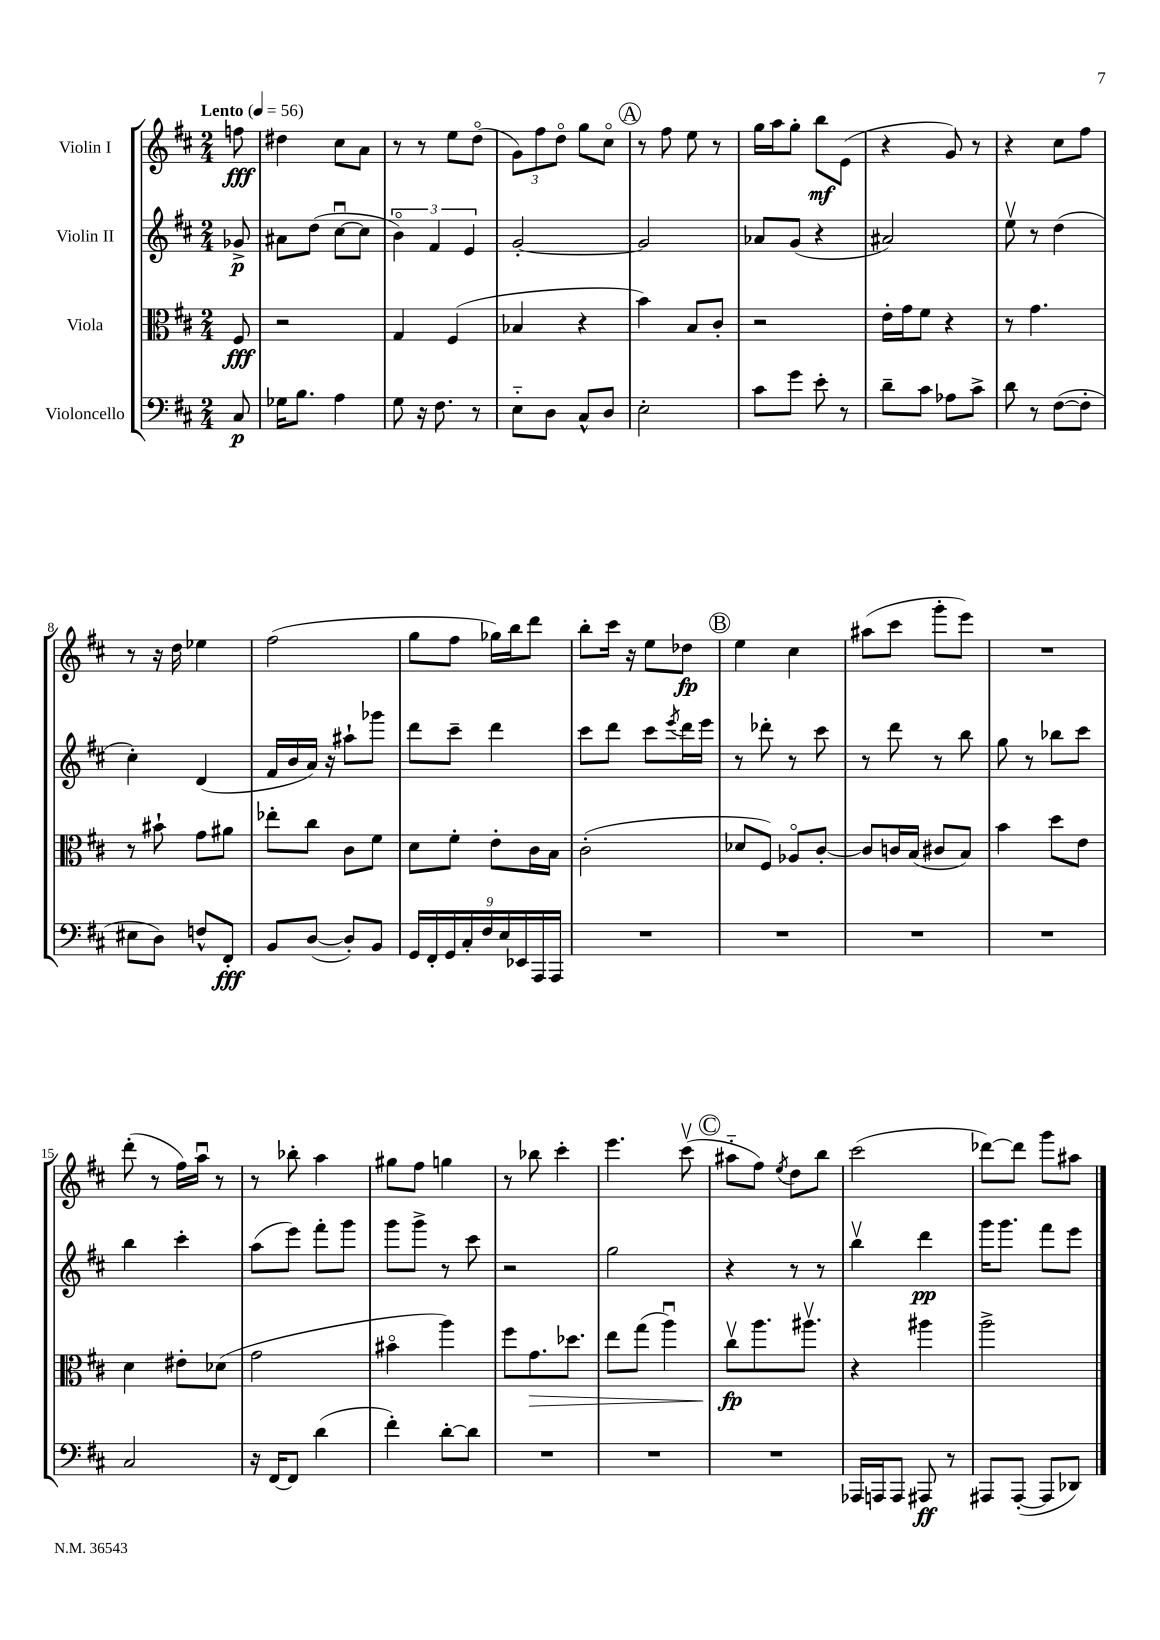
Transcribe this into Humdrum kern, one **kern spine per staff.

**kern	**kern	**kern	**kern
*staff4	*staff3	*staff2	*staff1
*clefF4	*clefC3	*clefG2	*clefG2
*k[f#c#]	*k[f#c#]	*k[f#c#]	*k[f#c#]
*M2/4	*M2/4	*M2/4	*M2/4
*MM56	*MM56	*MM56	*MM56
8C#	8F#	8g-^	8ff
=	=	=	=
16G-	2r	8a#	4dd#
8.B	.	.	.
.	.	(8dd	.
4A	.	[8cc#u	8cc#
.	.	8cc#]	8a
=	=	=	=
8G	4G	6bo)	8r
16r	.	.	8r
.	.	6f#	.
8.F#	.	.	.
.	(4F#	.	8ee
.	.	6e	.
8r	.	.	(8ddo
=	=	=	=
8E'~	4B-	[2g'	12g)
.	.	.	12ff#
8D	.	.	.
.	.	.	12ddo
8C#^^	4r	.	8gg
8D	.	.	8cc#o
=	=	=	=
2E'	4b)	2g]	8r
.	.	.	8ff#
.	8B	.	8ee
.	8c#'	.	8r
=	=	=	=
8c#	2r	8a-	16gg
.	.	.	16aa
8g	.	(8g	8gg'
8e'	.	4r	8bb
8r	.	.	(8e
=	=	=	=
8d~	16e'	2a#)	4r
.	16g	.	.
8c#	8f#	.	.
8A-	4r	.	8g)
8c#^	.	.	8r
=	=	=	=
8d	8r	8eev	4r
8r	4.g	8r	.
([8F#	.	(4dd	8cc#
8F#']	.	.	8ff#
=	=	=	=
8E#	8r	4cc#')	8r
8D)	8b#`	.	16r
.	.	.	16dd
8F^^	8g	(4d	4ee-
8FF#'	8a#	.	.
=	=	=	=
8BB	8ee-'	16f#	(2ff#
.	.	16b	.
([8D	8cc#	16a)	.
.	.	16r	.
8D'])	8c#	8aa#`	.
8BB	8f#	8ggg-	.
=	=	=	=
18GG	8d	8ddd	8gg
18FF#'	.	.	.
18GG	.	.	.
.	8f#'	8ccc#~	8ff#
18C#'	.	.	.
18F#	.	.	.
.	8e'	4ddd	16gg-)
18E	.	.	.
.	.	.	16bb
18EE-	.	.	.
.	16c#	.	8ddd
18AAA	.	.	.
.	16B	.	.
18AAA	.	.	.
=	=	=	=
2r	(2c#'	8ccc#	8bb'
.	.	8ddd	16ccc#
.	.	.	16r
.	.	8ccc#	8ee
.	.	8qeee	.
.	.	16ddd	8dd-
.	.	16eee	.
=	=	=	=
2r	8d-	8r	4ee
.	8F#)	8ddd-'	.
.	8A-o	8r	4cc#
.	[8c#'	8ccc#	.
=	=	=	=
2r	8c#]	8r	(8aa#
.	16c	8ddd	8ccc#
.	(16B	.	.
.	8c#	8r	8ggg'
.	8B)	8bb	8eee)
=	=	=	=
2r	4b	8gg	2r
.	.	8r	.
.	8dd	8bb-	.
.	8e	8ccc#	.
=	=	=	=
2C#	4d	4bb	(8ddd'
.	.	.	8r
.	8e#'	4ccc#'	16ff#)
.	.	.	16aau
.	(8d-	.	8r
=	=	=	=
16r	2g	(8aa	8r
[16FF#	.	.	.
8FF#]	.	8eee)	8bb-'
(4d	.	8fff#'	4aa
.	.	8ggg	.
=	=	=	=
4f#')	4b#o	8ggg	8gg#
.	.	8ggg^	8ff#
[8d'	4aa)	8r	4gg
8d]	.	8ccc#	.
=	=	=	=
2r	8ff#	2r	8r
.	8.g	.	8bb-
.	.	.	4ccc#'
.	8.dd-	.	.
=	=	=	=
2r	8ee	2gg	4.eee
.	(8gg	.	.
.	4aau)	.	.
.	.	.	(8ccc#v
=	=	=	=
2r	8cc#v	4r	8aa#'~
.	8.aa	.	8ff#)
.	.	.	8qee
.	.	8r	8dd
.	8.aa#v	.	.
.	.	8r	8bb
=	=	=	=
16AAA-	4r	4bbv	(2ccc#
16AAA	.	.	.
8AAA	.	.	.
8AAA#	4aa#	4ddd	.
8r	.	.	.
=	=	=	=
8AAA#	2aa^	16ggg	[8ddd-)
.	.	8.ggg	.
([8AAA#'	.	.	8ddd-]
8AAA#]	.	8fff#	8ggg
8DD-)	.	8eee	8aa#
==	==	==	==
*-	*-	*-	*-
